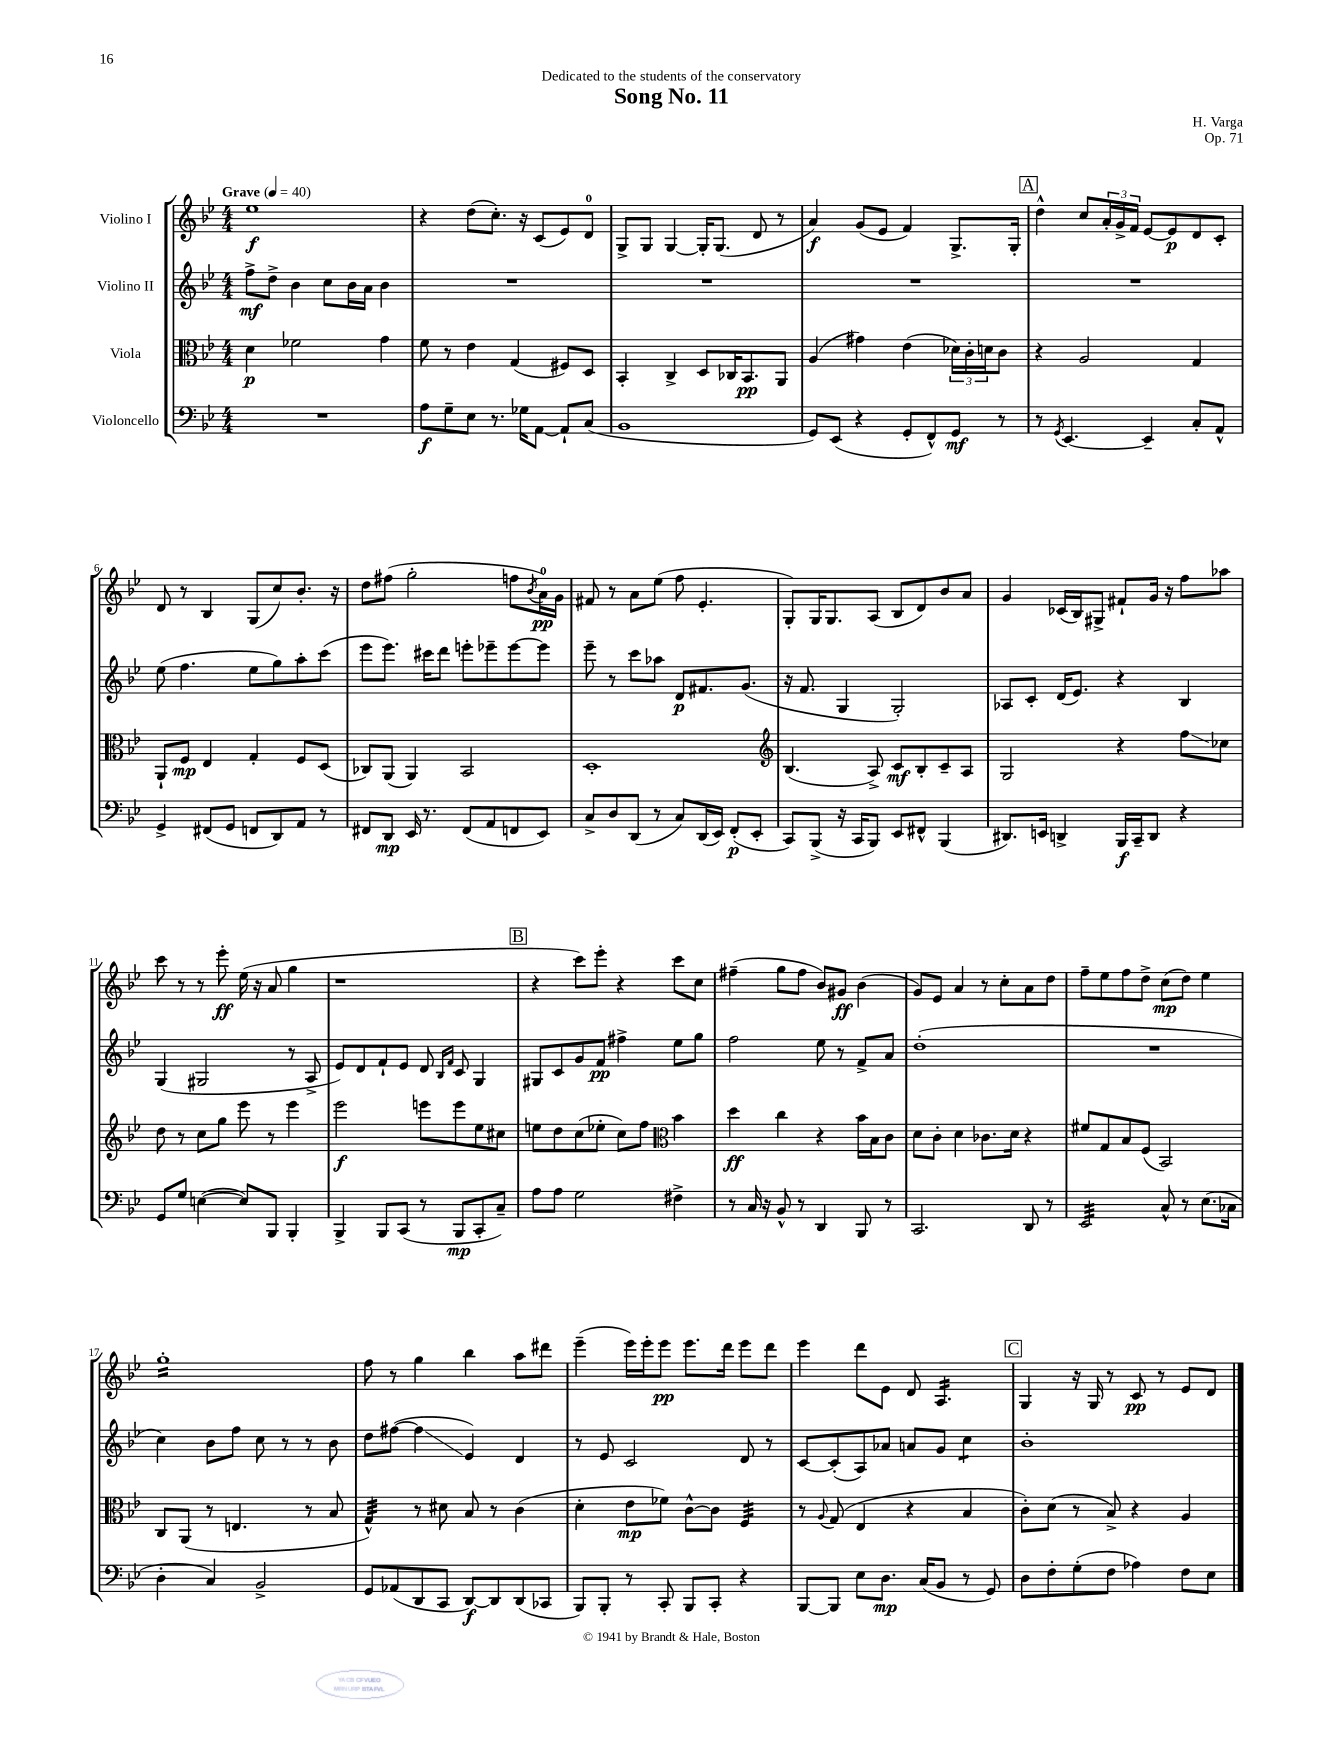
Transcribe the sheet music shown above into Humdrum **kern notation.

**kern	**kern	**kern	**kern
*staff4	*staff3	*staff2	*staff1
*clefF4	*clefC3	*clefG2	*clefG2
*k[b-e-]	*k[b-e-]	*k[b-e-]	*k[b-e-]
*M4/4	*M4/4	*M4/4	*M4/4
*MM40	*MM40	*MM40	*MM40
1r	4d	8ff^	1ee-
.	.	8dd^	.
.	2f-	4b-	.
.	.	8cc	.
.	.	16b-	.
.	.	16a	.
.	4g	4b-	.
=	=	=	=
8A	8f	1r	4r
8G~	8r	.	.
8E-	4e-	.	(8dd
8.r	.	.	8.cc')
.	(4G	.	.
16G-	.	.	16r
[8AA	.	.	(8c
8AA`]	8F#)	.	8e-)
(8C	8D	.	8d
=	=	=	=
1BB-	4BB-'	1r	8G^
.	.	.	8G
.	4C^	.	[4G
.	8D	.	16G']
.	.	.	(8.G
.	16C-	.	.
.	8.BB-	.	.
.	.	.	8d
.	8AA	.	8r
=	=	=	=
8GG)	(4A	1r	4a)
(8EE-	.	.	.
4r	4g#)	.	(8g
.	.	.	8e-
8GG'	(4e-	.	4f)
8FF^^)	.	.	.
8GG	24d-)	.	8.G^
.	24c'	.	.
.	24d	.	.
8r	8c	.	.
.	.	.	16G'
=	=	=	=
8r	4r	1r	4dd^^
8qGG	.	.	.
[4.EE-	.	.	.
.	2A	.	8cc
.	.	.	24a'
.	.	.	24g^
.	.	.	24f
4EE-~]	.	.	[8e-
.	.	.	8e-]
8C'	4G	.	8d
8AA^^	.	.	8c'
=	=	=	=
4GG^	8AA`	(8ee-	8d
.	8F	4.ff	8r
(8FF#	4E-	.	4B-
8GG	.	.	.
8FF	4G'	8ee-	(8G
8DD)	.	8gg)	8cc)
8AA	8F	8aa'	8.b-'
8r	(8D	(8ccc	.
.	.	.	16r
=	=	=	=
8FF#	8C-)	8eee-	8dd
8DD	(8AA	8.eee-)	(8ff#
16EE-	4AA)	.	2gg'
8.r	.	16ccc#	.
.	.	8ddd	.
(8FF#	2BB-	8eee'	.
8AA	.	8eee-~	.
8FF	.	[8eee-	8ff
.	.	.	8qb-
8EE-)	.	8eee-]	16a)
.	.	.	16g
=	=	=	=
8C^	1D'	8eee-~	8f#
8D	.	8r	8r
(8DD	.	8ccc	8a
8r	.	8aa-	(8ee-
8C)	.	8d	8ff
(16DD	.	8.f#	4.e-'
16EE-)	.	.	.
(8FF'	.	.	.
.	.	(8.g	.
8EE-'	.	.	.
=	=	=	=
*	*clefG2	*	*
8CC)	(4.B-	16r	8G')
.	.	8.f	.
(8BBB-^	.	.	16G
.	.	.	8.G
16r	.	4G	.
16CC	.	.	.
8BBB-)	8A^)	.	(8A
8EE-	8c	2G')	8B-
8FF#^^	8B-'	.	8d)
(4BBB-	8c~	.	8b-
.	8A	.	8a
=	=	=	=
8.DD#)	2G	8A-	4g
.	.	8c'	.
16EE	.	.	.
4DD^	.	(16d	(16c-
.	.	8.e-)	16B-)
.	.	.	8G#^
16BBB-	4r	4r	8f#`
16CC~	.	.	.
8DD	.	.	16g
.	.	.	16r
4r	8ff	4B-	8ff
.	8cc-	.	8aa-
=	=	=	=
8GG	8dd	(4G	8ccc
8G	8r	.	8r
([4E	8cc	2G#	8r
.	8gg	.	8eee-'
8E])	8eee-	.	(16ee-
.	.	.	16r
8BBB-	8r	.	8a
4BBB-'	4eee-	8r	4gg
.	.	8A^	.
=	=	=	=
4BBB-^	2eee-	8e-)	1r
.	.	8d	.
8BBB-	.	8f`	.
(8CC	.	8e-	.
8r	8eee	8d	.
.	.	16qqB-	.
.	.	16qqf	.
8BBB-	8eee	8c	.
8CC'	8ee-	4G	.
8C~)	8cc#	.	.
=	=	=	=
8A	8ee	8G#	4r
8A	8dd	8c	.
2G	(8cc	8g	8ccc)
.	8ee-'	8f	8eee-'
.	8cc)	4ff#^	4r
.	8ff	.	.
*	*clefC3	*	*
4F#^	4b-	8ee-	8ccc
.	.	8gg	8cc
=	=	=	=
8r	4dd	2ff	(4ff#~
16C	.	.	.
16r	.	.	.
8BB-^^	4cc	.	8gg
8r	.	.	8ff#
4DD	4r	8ee-	8b-)
.	.	8r	8g#
8BBB-	16b-	8f^	(4b-
.	16B-	.	.
8r	8c	8a	.
=	=	=	=
2.CC	8d	(1dd'	8g)
.	8c'	.	8e-
.	4d	.	4a
.	8.c-	.	8r
.	.	.	8cc'
.	16d	.	.
8DD	4r	.	8a
8r	.	.	8dd
=	=	=	=
2EE-	8f#	1r	8ff~
.	8G	.	8ee-
.	8B-	.	8ff
.	(8F	.	8dd^
8C^^	2BB-)	.	(8cc
8r	.	.	8dd)
(8.E-	.	.	4ee-
16C-	.	.	.
=	=	=	=
4D'	8C	4cc)	1gg'
.	(8AA	.	.
4C)	8r	8b-	.
.	4.E	8ff	.
2BB-^	.	8cc	.
.	.	8r	.
.	8r	8r	.
.	8B-	8b-	.
=	=	=	=
8GG	4G^^)	8dd	8ff
(8AA-	.	([8ff#	8r
8DD	8r	4ff#]	4gg
8CC	8d#	.	.
[8DD)	8B-	4e-)	4bb-
8DD]	8r	.	.
(8DD	(4c	4d	8aa
8CC-	.	.	8ddd#
=	=	=	=
8BBB-)	4d'	8r	(4eee-~
8BBB-'	.	8e-	.
8r	8e-	2c	16eee-)
.	.	.	16eee-'
8CC'	8f-)	.	8eee-
8BBB-	[8c^^	.	8.eee-
8CC'	8c]	.	.
.	.	.	16ddd
4r	4F	8d	8eee-
.	.	8r	8ddd
=	=	=	=
[8BBB-	8r	[8c	4eee-
.	8qqA	.	.
8BBB-]	(8G	(8c']	.
8E-	4E-	8A)	8ddd
8.D	.	8a-	8e-
.	4r	8a	8d
(16C	.	.	.
8BB-	.	8g	4.A
8r	4B-	4cc	.
8GG)	.	.	.
=	=	=	=
8D	8c')	1b-'	4G
8F'	(8d	.	.
(8G'	8r	.	16r
.	.	.	16G
8F	8B-^)	.	8r
4A-)	4r	.	8c
.	.	.	8r
8F	4A	.	8e-
8E-	.	.	8d
==	==	==	==
*-	*-	*-	*-
